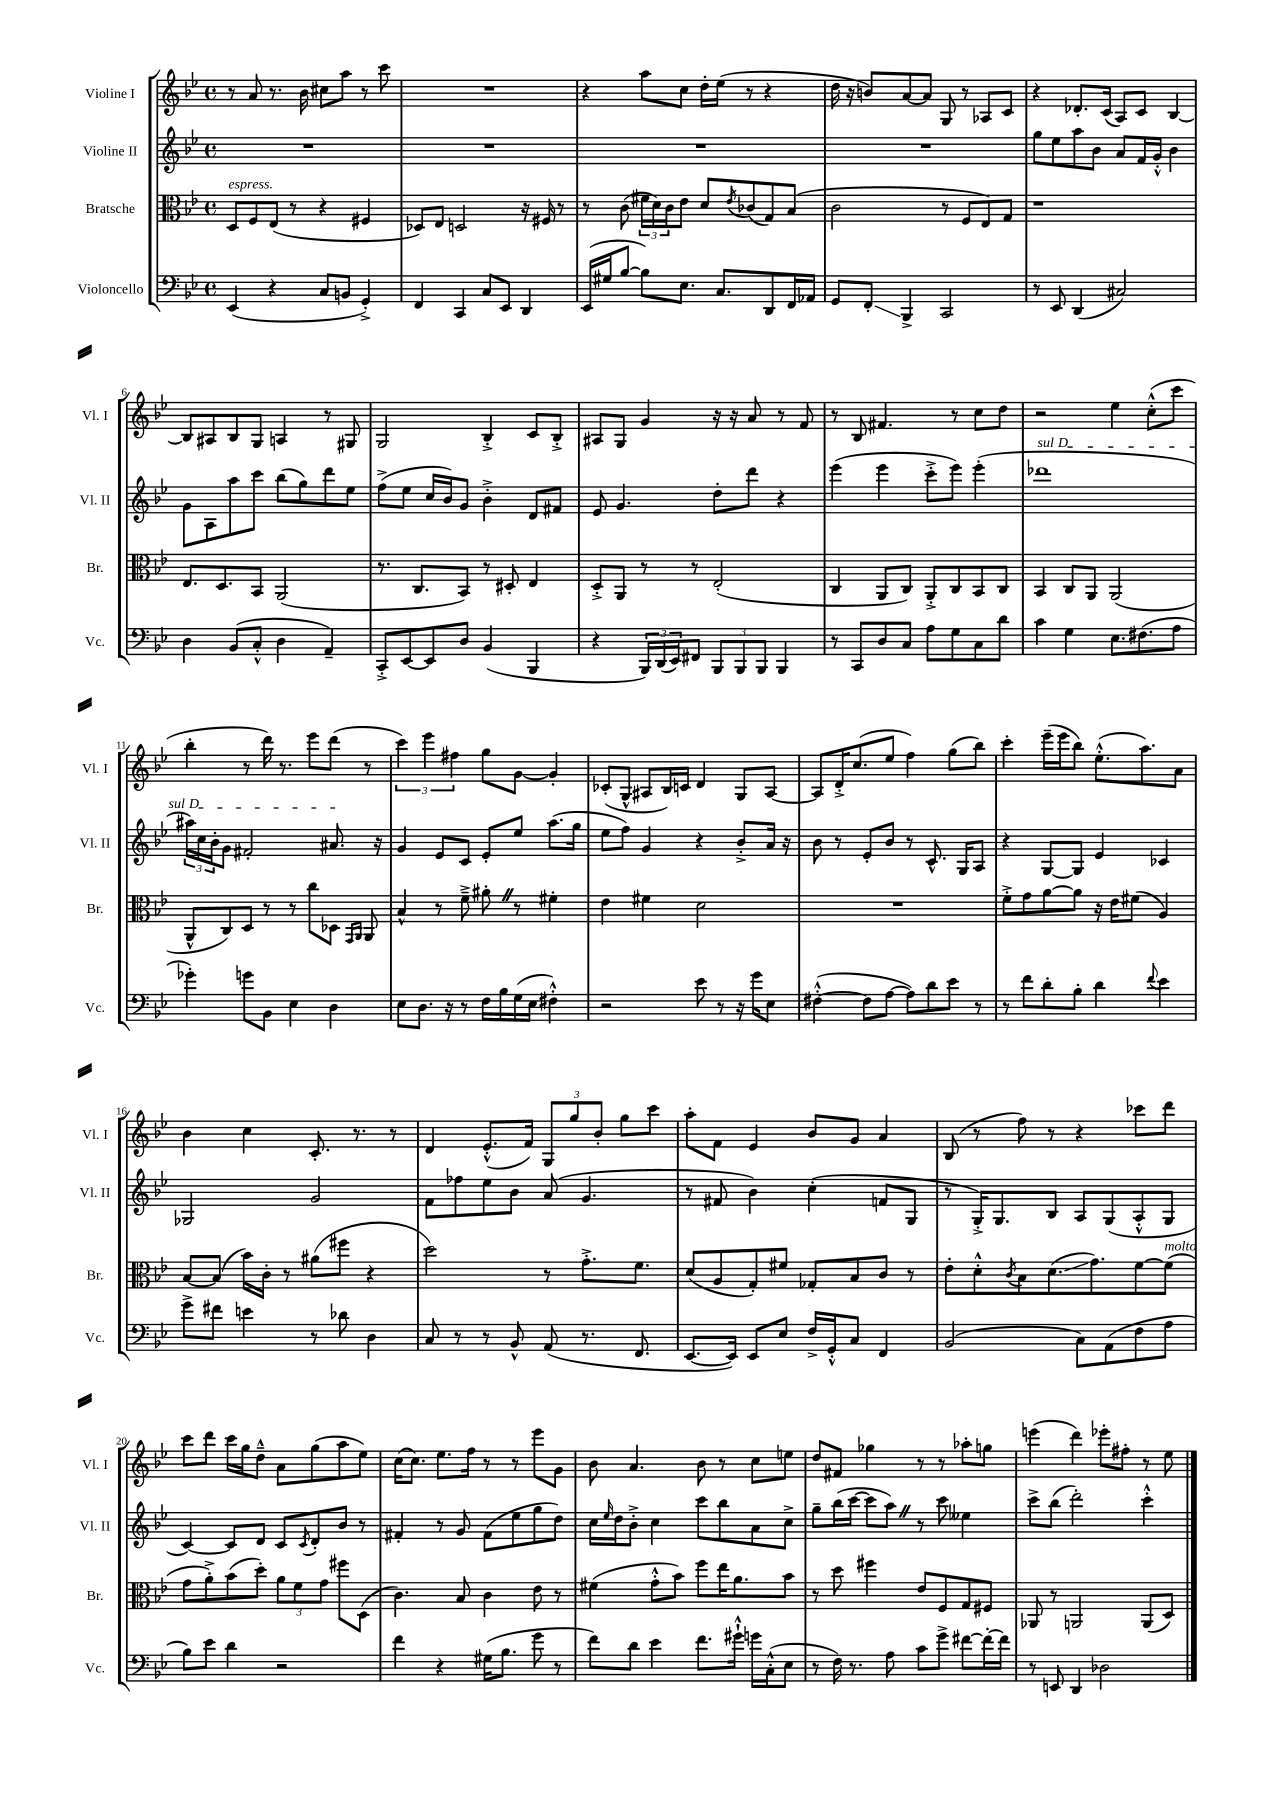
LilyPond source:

<<
\new StaffGroup <<
\new Staff = "s0" \with { instrumentName = "Violine I" shortInstrumentName = "Vl. I" } {
    \clef treble \key bes \major \defaultTimeSignature \time 4/4
    r8 a'8 r8. bes'16 cis''8 a''8 r8 c'''8 |
    R1 |
    r4 a''8 c''8 d''16-. ees''16( r8 r4 |
    d''16 r16 b'8) a'8~ a'8 g8 r8 aes8 c'8 |
    r4 des'8.-. c'16( a8) c'8 bes4~ |
    bes8 ais8 bes8 g8 a4 r8 gis8 |
    g2 bes4-.-> c'8 bes8-.-> |
    ais8 g8 g'4 r16 r16 a'8 r8 f'8 |
    r8 bes8 fis'4. r8 c''8 d''8 |
    r2 ees''4 c''8-.-^( c'''8 |
    bes''4-. r8 d'''16) r8. ees'''8 d'''8( r8 |
    \tuplet 3/2 { c'''4) ees'''4 fis''4 } g''8 g'8~ g'4-. |
    ces'8-.( g8-^ ais8 bes16) c'16 d'4 g8 ais8~ |
    ais8 d'16-.-> c''8.( ees''8 f''4) g''8( bes''8) |
    c'''4-. ees'''16--( ees'''16 bes''8) ees''8.-.-^( a''8.) a'8 |
    bes'4 c''4 c'8.-. r8. r8 |
    d'4 ees'8.-.-^( f'16) \tuplet 3/2 { g8 g''8 bes'8-. } g''8 c'''8 |
    a''8-. f'8 ees'4 bes'8 g'8 a'4 |
    bes8( r8 f''8) r8 r4 ces'''8 d'''8 |
    c'''8 d'''8 c'''16 g''16 d''8---^ a'8 g''8( a''8 ees''8) |
    c''16( c''8.) ees''8. f''16 r8 r8 ees'''8 g'8 |
    bes'8 a'4. bes'8 r8 c''8 e''8 |
    d''8 fis'8 ges''4 r8 r8 aes''8-. g''8 |
    e'''4( d'''4) ees'''8-. fis''8-. r8 ees''8 \bar "|." |
}
\new Staff = "s1" \with { instrumentName = "Violine II" shortInstrumentName = "Vl. II" } {
    \clef treble \key bes \major \defaultTimeSignature \time 4/4
    R1 |
    R1 |
    R1 |
    R1 |
    g''8 ees''8 a''8 bes'8 a'8 f'16 g'16-.-^ bes'4 |
    g'8 a8 a''8 c'''8 bes''8( g''8) d'''8 ees''8 |
    f''8->( ees''8 c''16 bes'16) g'8 bes'4-.-> d'8 fis'8 |
    ees'8 g'4. d''8-. d'''8 r4 |
    ees'''4( ees'''4 c'''8-.-> ees'''8) ees'''4-.( |
    \once \override TextSpanner.bound-details.left.text = \markup { \italic "sul D" } des'''1\startTextSpan |
    \tuplet 3/2 { ais''16) c''16 bes'16-. } g'8 fis'2-. ais'8.\stopTextSpan r16 |
    g'4 ees'8 c'8 ees'8-. ees''8 a''8.( g''16 |
    ees''8 f''8) g'4 r4 bes'8-.-> a'16 r16 |
    bes'8 r8 ees'8-. bes'8 r8 c'8.-^ g16 a8 |
    r4 g8~ g8 ees'4 ces'4 |
    ges2 g'2 |
    f'8 fes''8 ees''8 bes'8 a'8( g'4. |
    r8 fis'8 bes'4) c''4-.( f'8 g8 |
    r8 g16-.->) g8. bes8 a8 g8( a8-.-^ g8 |
    c'4~) c'8 d'8 c'8 \acciaccatura { c'8 } d'8-. bes'8 r8 |
    fis'4-. r8 g'8 fis'8( ees''8 g''8 d''8) |
    c''16 \grace { ees''16 } d''16 bes'8-.-> c''4 c'''8 bes''8 a'8 c''8-> |
    g''8-- bes''16( c'''16~ c'''8 a''8) \once \override BreathingSign.text = \markup { \musicglyph "scripts.caesura.straight" } \breathe r8 c'''8 eeses''4 |
    c'''8-> bes''8( d'''2-.) c'''4-.-^ \bar "|." |
}
\new Staff = "s2" \with { instrumentName = "Bratsche" shortInstrumentName = "Br." } {
    \clef alto \key bes \major \defaultTimeSignature \time 4/4
    d8^\markup { \italic "espress." } f8 ees8( r8 r4 fis4 |
    des8) ees8 d2 r16 fis16 r8 |
    r8 c'8( \tuplet 3/2 { fis'16 d'16) c'16 } ees'8 d'8 \acciaccatura { ees'8 } ces'8( g8) bes8( |
    c'2 r8 f8 ees8) g8 |
    r1 |
    ees8. d8. bes,8 a,2( |
    r8. c8. bes,8) r8 dis8-. ees4 |
    d8-.-> a,8 r8 r8 ees2-.( |
    c4 a,8 c8) a,8-.-> c8 bes,8 c8 |
    bes,4 c8 a,8 a,2( |
    a,8-^ c8) d8 r8 r8 c''8 des8 \grace { g,16 a,16 } a,8 |
    bes4-^ r8 f'8---> ais'8-. \once \override BreathingSign.text = \markup { \musicglyph "scripts.caesura.straight" } \breathe r8 fis'4-. |
    ees'4 fis'4 d'2 |
    R1 |
    f'8-.-> g'8 a'8~ a'8 r16 ees'16 fis'8( a4) |
    bes8~ bes8( bes'16) c'16-. r8 ais'8( fis''8 r4 |
    d''2) r8 g'8.-.-> f'8. |
    d'8( a8 g8-.) fis'8 ges8-. bes8 c'8 r8 |
    ees'8-. d'8-.-^ \acciaccatura { c'8 } bes8 d'8.\glissando( g'8.) f'8~ f'8^\markup { \italic "molto" }( |
    g'8 a'8-.->) bes'8( d''8-.) \tuplet 3/2 { a'8 f'8 g'8 } fis''8 d8( |
    c'4.) bes8 c'4 ees'8 r8 |
    fis'4( g'8-.-^ bes'8) f''8 ees''16 a'8. bes'8 |
    r8 d''8 fis''4 ees'8 f8 g8 fis8 |
    aes,8 r8 a,2 a,8( d8) \bar "|." |
}
\new Staff = "s3" \with { instrumentName = "Violoncello" shortInstrumentName = "Vc." } {
    \clef bass \key bes \major \defaultTimeSignature \time 4/4
    ees,4( r4 c8 b,8 g,4-.->) |
    f,4 c,4 c8 ees,8 d,4 |
    ees,16( gis16 bes8~ bes8) ees8. c8. d,8 f,16 aes,16 |
    g,8 f,8-.\glissando bes,,4-> c,2 |
    r8 ees,8 d,4( cis2) |
    d4 bes,8( c8-.-^ d4 a,4--) |
    c,8-.-> ees,8~ ees,8 d8 bes,4( bes,,4 |
    r4 \tuplet 3/2 { bes,,16) d,16( ees,16) } fis,8 \tuplet 3/2 { bes,,8 bes,,8 bes,,8 } bes,,4 |
    r8 c,8 d8 c8 a8 g8 c8 d'8 |
    c'4 g4 ees8. fis8.( a8 |
    ges'4-.) g'8 bes,8 ees4 d4 |
    ees8 d8. r16 r8 f16 bes16 g16( ees16 fis4-.-^) |
    r2 ees'8 r8 r16 g'16 ees8 |
    fis4~-.-^( fis8 a8~ a8) d'8 ees'8 r8 |
    r8 f'8 d'8-. bes8-. d'4 \appoggiatura { f'8 } ees'4 |
    g'8-> fis'8 e'4 r8 des'8 d4 |
    c8 r8 r8 bes,8-^ a,8( r8. f,8. |
    ees,8.~ ees,16) ees,8 ees8 f16-> g,16-.-^ c8 f,4 |
    bes,2( c8) a,8( f8 a8 |
    bes8) ees'8 d'4 r2 |
    f'4 r4 gis16( bes8. g'8 r8 |
    f'8) d'8 ees'4 f'8. gis'16-!-^ g'16 c16-.-^( ees8 |
    r8 f16) r8. a8 c'8 g'8-> fis'8~ fis'16~-. fis'16 |
    r8 e,8 d,4 des2 \bar "|." |
}
>>
>>
